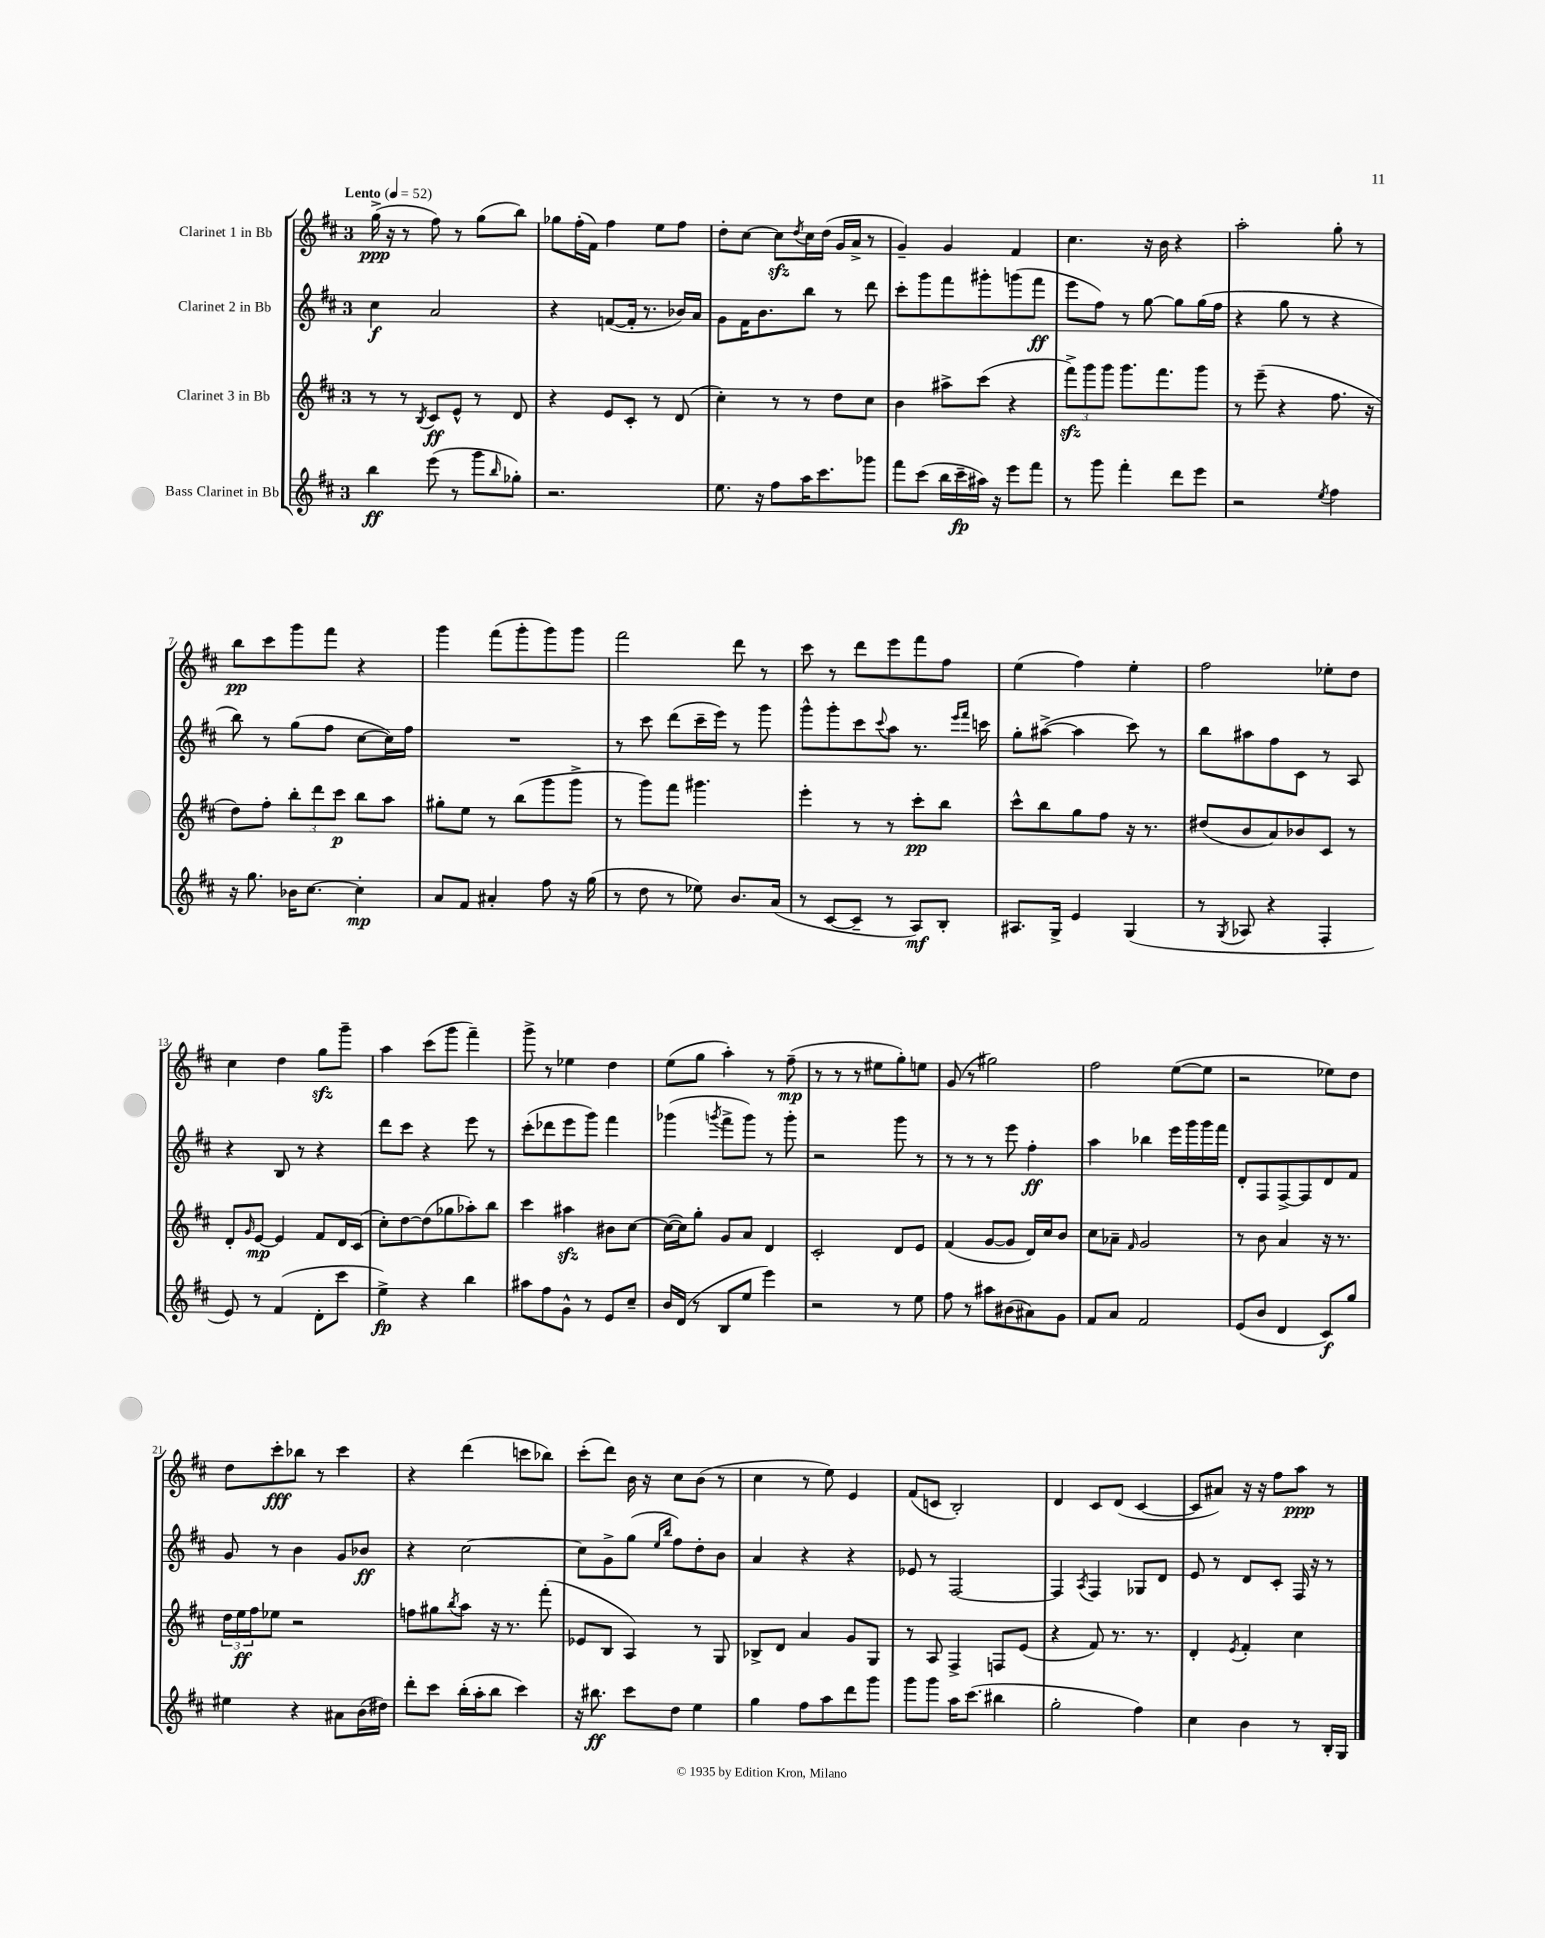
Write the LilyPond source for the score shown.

<<
\new StaffGroup <<
\new Staff = "s0" \with { instrumentName = "Clarinet 1 in Bb" } {
    \clef treble \key d \major \once \override Staff.TimeSignature.style = #'single-digit \time 3/4 \tempo "Lento" 4 = 52
    g''16->\ppp( r16 r8 fis''8) r8 g''8( b''8) |
    ges''8 fis''16-.( fis'16) fis''4 e''8 fis''8 |
    d''8-. cis''8~ cis''8\sfz \acciaccatura { d''8 } cis''16 d''16( g'16 a'16-> r8 |
    g'4--) g'4 fis'4 |
    cis''4. r16 b'16 r4 |
    a''2-. g''8-. r8 |
    b''8\pp cis'''8 g'''8 fis'''8 r4 |
    g'''4 fis'''8( g'''8-. g'''8) g'''8 |
    fis'''2 d'''8 r8 |
    cis'''8 r8 d'''8 e'''8 fis'''8 fis''8 |
    e''4( fis''4) e''4-. |
    fis''2 ees''8-. d''8 |
    cis''4 d''4 g''8\sfz g'''8-- |
    a''4 cis'''8( g'''8 fis'''4--) |
    g'''8-> r8 ees''4 d''4 |
    e''8( g''8 a''4-.) r8 fis''8--\mp( |
    r8 r8 r8 eis''8 g''8-.) e''8 |
    g'8( r8 gis''2) |
    fis''2 e''8~( e''8 |
    r2 ees''8) d''8 |
    d''8 cis'''8-.\fff bes''8 r8 cis'''4 |
    r4 d'''4( c'''8 bes''8) |
    cis'''8-.( d'''8) b'16 r16 cis''8 b'8( r8 |
    cis''4 r8 e''8) e'4 |
    fis'8( c'8 b2-.) |
    d'4 cis'8 d'8( cis'4~ |
    cis'8 ais'8) r16 r16 fis''8 a''8\ppp r8 \bar "|." |
}
\new Staff = "s1" \with { instrumentName = "Clarinet 2 in Bb" } {
    \clef treble \key d \major \once \override Staff.TimeSignature.style = #'single-digit \time 3/4
    cis''4\f a'2 |
    r4 f'8~( f'16-. r8. bes'16) a'16 |
    g'8 fis'16 b'8. b''8 r8 d'''8 |
    cis'''8-. g'''8 fis'''8 gis'''8-. g'''8( fis'''8\ff |
    e'''8 fis''8) r8 g''8~ g''8 g''16( fis''16 |
    r4 g''8 r8 r4 |
    b''8) r8 g''8( fis''8 cis''8~ cis''16) fis''16 |
    R2. |
    r8 cis'''8 d'''8( cis'''16-- e'''16) r8 g'''8 |
    g'''8-^ g'''8-. cis'''8 \appoggiatura { cis'''8 } a''8 r8. \grace { e'''16 fis'''16 } c'''16 |
    g''8-. ais''8~->( ais''4 cis'''8) r8 |
    b''8 ais''8 fis''8 cis'8 r8 a8 |
    r4 b8 r8 r4 |
    d'''8 cis'''8 r4 e'''8 r8 |
    cis'''8-.( des'''8 e'''8 g'''8) fis'''4 |
    ges'''4( \acciaccatura { g'''8 } fis'''8-> g'''8) r8 g'''8-. |
    r2 g'''8 r8 |
    r8 r8 r8 e'''8 fis''4-.\ff |
    a''4 bes''4 e'''16 g'''16 g'''16 fis'''16 |
    d'8-. fis8 fis8~-> fis8 d'8 fis'8 |
    g'8 r8 b'4 g'8 bes'8\ff |
    r4 cis''2~ |
    cis''8 g'8-> g''8( \grace { e''16 b''16 } fis''8) d''8-. b'8 |
    a'4 r4 r4 |
    ees'8 r8 fis2~ |
    fis4 \acciaccatura { a8 } fis4 ges8 d'8 |
    e'8 r8 d'8 cis'8-. fis16 r16 r8 \bar "|." |
}
\new Staff = "s2" \with { instrumentName = "Clarinet 3 in Bb" } {
    \clef treble \key d \major \once \override Staff.TimeSignature.style = #'single-digit \time 3/4
    r8 r8 \acciaccatura { b8 } cis'8\ff e'8-^ r8 d'8 |
    r4 e'8 cis'8-. r8 d'8( |
    cis''4-.) r8 r8 d''8 cis''8 |
    b'4 ais''8-> cis'''8( r4 |
    \tuplet 3/2 { fis'''8->\sfz) g'''8 g'''8 } g'''8. fis'''8. g'''8 |
    r8 e'''8--( r4 fis''8. r16 |
    d''8) fis''8-. \tuplet 3/2 { b''8-. d'''8 cis'''8\p } b''8 a''8 |
    gis''8-. e''8 r8 b''8( g'''8 g'''8-> |
    r8 g'''8) fis'''8 gis'''4. |
    e'''4-. r8 r8 cis'''8-.\pp b''8 |
    cis'''8-^ b''8 g''8 fis''8 r16 r8. |
    dis''8( b'8 a'8) bes'8 cis'8 r8 |
    d'8-. \grace { g'16 } e'8~\mp e'4 fis'8 d'16 cis'16( |
    cis''8-.) d''8~ d''8( ges''8 aes''8-.) b''8 |
    cis'''4 ais''4\sfz bis'8 cis''8~ |
    cis''16~( cis''16) g''8-. g'8 a'8 d'4 |
    cis'2-. d'8 e'8 |
    fis'4( g'8~ g'8 d'16) cis''16 b'8 |
    cis''8 aes'8-- \grace { fis'16 } g'2 |
    r8 b'8 a'4 r16 r8. |
    \tuplet 3/2 { d''16 e''16\ff fis''16 } ees''8 r2 |
    f''8 gis''8 \acciaccatura { b''8 } a''8 r16 r8. fis'''8-.( |
    ees'8 b8 a4) r8 g8 |
    bes8-> d'8 a'4 g'8 g8 |
    r8 a8 fis4-> f8 e'8( |
    r4 fis'8) r8. r8. |
    d'4-. \acciaccatura { e'8 } fis'4-. cis''4 \bar "|." |
}
\new Staff = "s3" \with { instrumentName = "Bass Clarinet in Bb" } {
    \clef treble \key d \major \once \override Staff.TimeSignature.style = #'single-digit \time 3/4
    b''4\ff e'''8( r8 g'''8 \grace { b''16 } ges''8-.) |
    r2. |
    e''8. r16 fis''8 a''16 cis'''8. ges'''8 |
    fis'''8 cis'''8( b''16 cis'''16--\fp ais''16) r16 e'''8 fis'''8 |
    r8 g'''8 fis'''4-. d'''8 e'''8 |
    r2 \acciaccatura { e''8 } fis''4 |
    r16 g''8. bes'16 cis''8.~ cis''4-.\mp |
    a'8 fis'8 ais'4-. fis''8 r16 g''16( |
    r8 d''8 r8 ees''8) b'8. a'16( |
    r8 cis'8~ cis'8-- r8 a8\mf) b8-. |
    ais8. g16-> e'4 g4( |
    r8 \acciaccatura { g8 } aes8 r4 fis4-. |
    e'8) r8 fis'4( d'8-. cis'''8 |
    e''4->\fp) r4 b''4 |
    ais''8 fis''8 g'8-^ r8 e'8 cis''8-- |
    b'16 d'16( r8 b8 e''8 e'''4) |
    r2 r8 e''8 |
    fis''8 r8 ais''8 bis'8( ais'8) g'8 |
    fis'8 a'8 fis'2 |
    e'8( b'8 d'4 cis'8\f) g''8 |
    eis''4 r4 ais'8 b'16( dis''16) |
    d'''8-. cis'''8 b''16-.( a''16-. b''8 cis'''4) |
    r16 bis''8.\ff cis'''8 d''8 e''4 |
    g''4 fis''8 a''8 d'''8 g'''8 |
    g'''8 g'''8 a''16 cis'''8.( bis''4 |
    g''2-. fis''4) |
    cis''4 b'4 r8 b16-. g16 \bar "|." |
}
>>
>>
